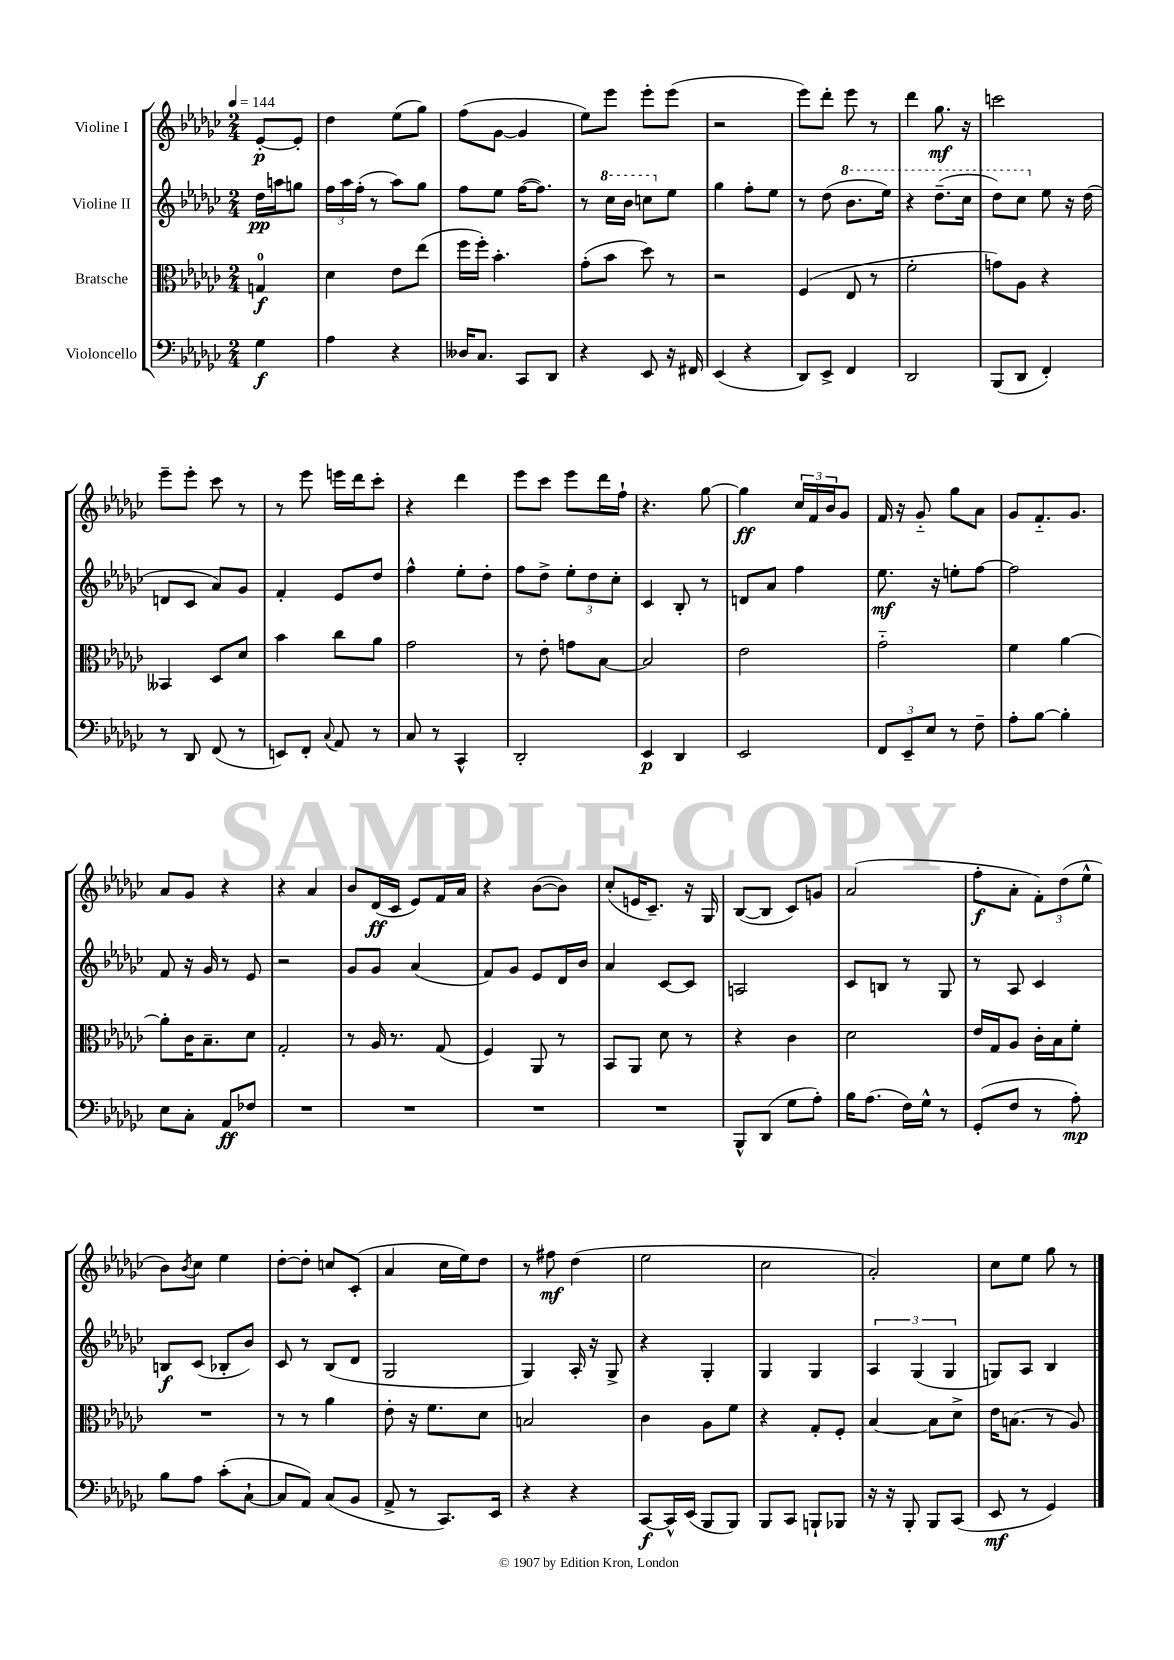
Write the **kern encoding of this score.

**kern	**dynam	**kern	**dynam	**kern	**dynam	**kern	**dynam
*part4	*part4	*part3	*part3	*part2	*part2	*part1	*part1
*staff4	*staff4	*staff3	*staff3	*staff2	*staff2	*staff1	*staff1
*I"Violoncello	*	*I"Bratsche	*	*I"Violine II	*	*I"Violine I	*
*clefF4	*	*clefC3	*	*clefG2	*	*clefG2	*
*k[b-e-a-d-g-c-]	*	*k[b-e-a-d-g-c-]	*	*k[b-e-a-d-g-c-]	*	*k[b-e-a-d-g-c-]	*
*M2/4	*	*M2/4	*	*M2/4	*	*M2/4	*
*MM144	*	*MM144	*	*MM144	*	*MM144	*
=	=	=	=	=	=	=	=
4G-\	f	4Gn/	f	16dd-\LL	pp	[8e-'/L	p
.	.	.	.	16aan\J	.	.	.
.	.	.	.	8ggn\J	.	8e-'/J]	.
=1	=1	=1	=1	=1	=1	=1	=1
4A-\	.	4d-\	.	24ff\LL	.	4dd-\	.
.	.	.	.	24aa-\	.	.	.
.	.	.	.	(24ff'\JJ	.	.	.
.	.	.	.	8r	.	.	.
4r	.	8e-\L	.	8aa-\L)	.	(8ee-\L	.
.	.	(8ee-\J	.	8gg-\J	.	8gg-\J)	.
=2	=2	=2	=2	=2	=2	=2	=2
16D--X/KL	.	16ff\LL	.	8ff\L	.	(8ff\L	.
8.C-/J	.	16ff'\JJ)	.	.	.	.	.
.	.	4.b-'\	.	8ee-\J	.	[8g-\J	.
8CC-/L	.	.	.	([16ff\KL	.	4g-/]	.
.	.	.	.	8.ff\J])	.	.	.
8DD-/J	.	.	.	.	.	.	.
=3	=3	=3	=3	=3	=3	=3	=3
4r	.	(8g-'\L	.	8r	.	8ee-\L)	.
*	*	*	*	*8va	*	*	*
.	.	8b-\J	.	16ccc-\LL	.	8eee-\J	.
.	.	.	.	16bb-\JJ	.	.	.
8EE-/	.	8dd-\)	.	8cccn\L	.	8eee-'\L	.
*	*	*	*	*X8va	*	*	*
16r	.	8r	.	8ee-\J	.	(8eee-\J	.
16FF#X/	.	.	.	.	.	.	.
=4	=4	=4	=4	=4	=4	=4	=4
(4EE-/	.	2r	.	4gg-\	.	2r	.
4r	.	.	.	8ff'\L	.	.	.
.	.	.	.	8ee-\J	.	.	.
=5	=5	=5	=5	=5	=5	=5	=5
8DD-/L)	.	(4F/	.	8r	.	8eee-\L)	.
8EE-^/J	.	.	.	(8dd-\	.	8ddd-'\J	.
*	*	*	*	*8va	*	*	*
4FF/	.	8E-/	.	8.bb-\L	.	8eee-\	.
.	.	8r	.	.	.	8r	.
.	.	.	.	16eee-\Jk)	.	.	.
=6	=6	=6	=6	=6	=6	=6	=6
2DD-/	.	2f'\	.	4r	.	4ddd-\	.
.	.	.	.	(8.ddd-~\L	.	8.gg-\	mf
.	.	.	.	16ccc-\Jk	.	16r	.
=7	=7	=7	=7	=7	=7	=7	=7
(8BBB-/L	.	8gn\L)	.	8ddd-\L)	.	2cccn\	.
8DD-/J	.	8A-\J	.	8ccc-\J	.	.	.
*	*	*	*	*X8va	*	*	*
4FF'/)	.	4r	.	8ee-\	.	.	.
.	.	.	.	16r	.	.	.
.	.	.	.	(16dd-\	.	.	.
!!LO:LB:g=z
=8	=8	=8	=8	=8	=8	=8	=8
8r	.	4BB--X/	.	8dn/L	.	8eee-~\L	.
8DD-/	.	.	.	8c-/J	.	8eee-'\J	.
(8FF/	.	8D-/L	.	8a-/L)	.	8ccc-\	.
8r	.	8d-/J	.	8g-/J	.	8r	.
=9	=9	=9	=9	=9	=9	=9	=9
8EEn/L)	.	4b-\	.	4f'/	.	8r	.
8FF'/J	.	.	.	.	.	8eee-\	.
8qqC-/	.	.	.	.	.	.	.
8AA-/	.	8cc-\L	.	8e-/L	.	16eeen\LL	.
.	.	.	.	.	.	16ddd-\J	.
8r	.	8a-\J	.	8dd-/J	.	8ccc-'\J	.
=10	=10	=10	=10	=10	=10	=10	=10
8C-/	.	2g-\	.	4ff^^\	.	4r	.
8r	.	.	.	.	.	.	.
4CC-^^/	.	.	.	8ee-'\L	.	4ddd-\	.
.	.	.	.	8dd-'\J	.	.	.
=11	=11	=11	=11	=11	=11	=11	=11
2DD-'/	.	8r	.	8ff\L	.	8eee-\L	.
.	.	8e-'\	.	8dd-^\J	.	8ccc-\J	.
.	.	8gn\L	.	12ee-'\L	.	8eee-\L	.
.	.	.	.	12dd-\	.	.	.
.	.	[8B-\J	.	.	.	16ddd-\L	.
.	.	.	.	12cc-'\J	.	.	.
.	.	.	.	.	.	16ff`\JJ	.
=12	=12	=12	=12	=12	=12	=12	=12
4EE-/	p	2B-/]	.	4c-/	.	4.r	.
4DD-/	.	.	.	8B-'/	.	.	.
.	.	.	.	8r	.	[8gg-\	.
=13	=13	=13	=13	=13	=13	=13	=13
2EE-/	.	2e-\	.	8dn/L	.	4gg-\]	ff
.	.	.	.	8a-/J	.	.	.
.	.	.	.	4ff\	.	24cc-/LL	.
.	.	.	.	.	.	24f/	.
.	.	.	.	.	.	24b-/J	.
.	.	.	.	.	.	8g-/J	.
=14	=14	=14	=14	=14	=14	=14	=14
12FF/L	.	2g-\	.	8.ee-\	mf	16f/	.
.	.	.	.	.	.	16r	.
12EE-~/	.	.	.	.	.	.	.
.	.	.	.	.	.	8g-/	.
12E-/J	.	.	.	.	.	.	.
.	.	.	.	16r	.	.	.
8r	.	.	.	8een'\L	.	8gg-\L	.
8F~\	.	.	.	[8ff\J	.	8a-\J	.
=15	=15	=15	=15	=15	=15	=15	=15
8A-'\L	.	4f\	.	2ff\]	.	8g-/L	.
[8B-\J	.	.	.	.	.	8.f/	.
4B-'\]	.	[4a-\	.	.	.	.	.
.	.	.	.	.	.	8.g-/J	.
!!LO:LB:g=z
=16	=16	=16	=16	=16	=16	=16	=16
8E-\L	.	8a-'\L]	.	8f/	.	8a-/L	.
8C-'\J	.	16c-\K	.	16r	.	8g-/J	.
.	.	8.B-~\	.	16g-/	.	.	.
8AA-/L	ff	.	.	8r	.	4r	.
8F-X/J	.	8d-\J	.	8e-/	.	.	.
=17	=17	=17	=17	=17	=17	=17	=17
2r	.	2G-'/	.	2r	.	4r	.
.	.	.	.	.	.	4a-/	.
=18	=18	=18	=18	=18	=18	=18	=18
2r	.	8r	.	8g-/L	.	8b-/L	.
.	.	16A-/	.	8g-/J	.	(16d-/L	ff
.	.	8.r	.	.	.	16c-/JJ	.
.	.	.	.	(4a-/	.	8e-/L)	.
.	.	(8G-/	.	.	.	16f/L	.
.	.	.	.	.	.	16a-/JJ	.
=19	=19	=19	=19	=19	=19	=19	=19
2r	.	4F/)	.	8f/L)	.	4r	.
.	.	.	.	8g-/J	.	.	.
.	.	8AA-/	.	8e-/L	.	([8b-\L	.
.	.	8r	.	16d-/L	.	8b-\J])	.
.	.	.	.	16b-/JJ	.	.	.
=20	=20	=20	=20	=20	=20	=20	=20
2r	.	8BB-/L	.	4a-/	.	(8cc-'/L	.
.	.	8AA-/J	.	.	.	16en/K	.
.	.	.	.	.	.	8.c-~/J)	.
.	.	8d-\	.	[8c-/L	.	.	.
.	.	8r	.	8c-/J]	.	16r	.
.	.	.	.	.	.	16G-/	.
=21	=21	=21	=21	=21	=21	=21	=21
8BBB-^^/L	.	4r	.	2An/	.	([8B-/L	.
(8DD-/J	.	.	.	.	.	8B-/J]	.
8G-\L	.	4c-\	.	.	.	8c-/L)	.
8A-'\J)	.	.	.	.	.	8gn/J	.
=22	=22	=22	=22	=22	=22	=22	=22
16B-\KL	.	2d-\	.	8c-/L	.	(2a-/	.
(8.A-\J	.	.	.	.	.	.	.
.	.	.	.	8Bn/J	.	.	.
16F\LL)	.	.	.	8r	.	.	.
16G-^^\JJ	.	.	.	.	.	.	.
8r	.	.	.	8G-/	.	.	.
=23	=23	=23	=23	=23	=23	=23	=23
(8GG-'/L	.	16e-/LL	.	8r	.	8ff'\L	f
.	.	16G-/J	.	.	.	.	.
8F/J	.	8A-/J	.	8A-/	.	8a-'\J	.
8r	.	16c-'\LL	.	4c-/	.	12f'\L)	.
.	.	16B-\J	.	.	.	.	.
.	.	.	.	.	.	(12dd-\	.
8A-'\)	mp	8f'\J	.	.	.	.	.
.	.	.	.	.	.	12ee-^^\J	.
!!LO:LB:g=z
=24	=24	=24	=24	=24	=24	=24	=24
8B-\L	.	2r	.	8Bn/L	f	8b-\L)	.
.	.	.	.	.	.	8qb-/	.
8A-\J	.	.	.	(8c-/J	.	8cc-\J	.
(8c-'\L	.	.	.	8B-X'/L	.	4ee-\	.
[8C-`\J	.	.	.	8b-/J)	.	.	.
=25	=25	=25	=25	=25	=25	=25	=25
8C-/L]	.	8r	.	8c-/	.	[8dd-'\L	.
8AA-/J)	.	8r	.	8r	.	8dd-'\J]	.
(8C-/L	.	4a-\	.	(8B-/L	.	8ccn/L	.
8BB-/J	.	.	.	8d-/J	.	(8c-'/J	.
=26	=26	=26	=26	=26	=26	=26	=26
8AA-^/	.	8e-'\	.	2G-/	.	4a-/	.
8r	.	16r	.	.	.	.	.
.	.	8.f\L	.	.	.	.	.
8.CC-/L)	.	.	.	.	.	16cc-\LL	.
.	.	.	.	.	.	16ee-\J)	.
.	.	8d-\J	.	.	.	8dd-\J	.
16EE-/Jk	.	.	.	.	.	.	.
=27	=27	=27	=27	=27	=27	=27	=27
4r	.	2Bn/	.	4G-/)	.	8r	.
.	.	.	.	.	.	8ff#X\	mf
4r	.	.	.	16A-'/	.	(4dd-\	.
.	.	.	.	16r	.	.	.
.	.	.	.	8G-^/	.	.	.
=28	=28	=28	=28	=28	=28	=28	=28
[8CC-/L	f	4c-\	.	4r	.	2ee-\	.
16CC-^^/L]	.	.	.	.	.	.	.
(16EE-/JJ	.	.	.	.	.	.	.
8BBB-/L	.	8A-\L	.	4G-'/	.	.	.
8BBB-/J)	.	8f\J	.	.	.	.	.
=29	=29	=29	=29	=29	=29	=29	=29
8BBB-/L	.	4r	.	4G-/	.	2cc-\	.
8CC-/J	.	.	.	.	.	.	.
8BBBn`/L	.	8G-'/L	.	4G-/	.	.	.
8BBB-X/J	.	8F'/J	.	.	.	.	.
=30	=30	=30	=30	=30	=30	=30	=30
16r	.	[4B-/	.	6A-/	.	2a-'/)	.
16r	.	.	.	.	.	.	.
8BBB-'/	.	.	.	.	.	.	.
.	.	.	.	(6G-/	.	.	.
8BBB-/L	.	8B-\L]	.	.	.	.	.
.	.	.	.	6G-/	.	.	.
(8CC-/J	.	8d-^\J	.	.	.	.	.
=31	=31	=31	=31	=31	=31	=31	=31
8EE-/	mf	16e-\KL	.	8Gn/L)	.	8cc-\L	.
.	.	(8.Bn\J	.	.	.	.	.
8r	.	.	.	8A-/J	.	8ee-\J	.
4GG-/)	.	8r	.	4B-/	.	8gg-\	.
.	.	8A-/)	.	.	.	8r	.
==	==	==	==	==	==	==	==
*-	*-	*-	*-	*-	*-	*-	*-
